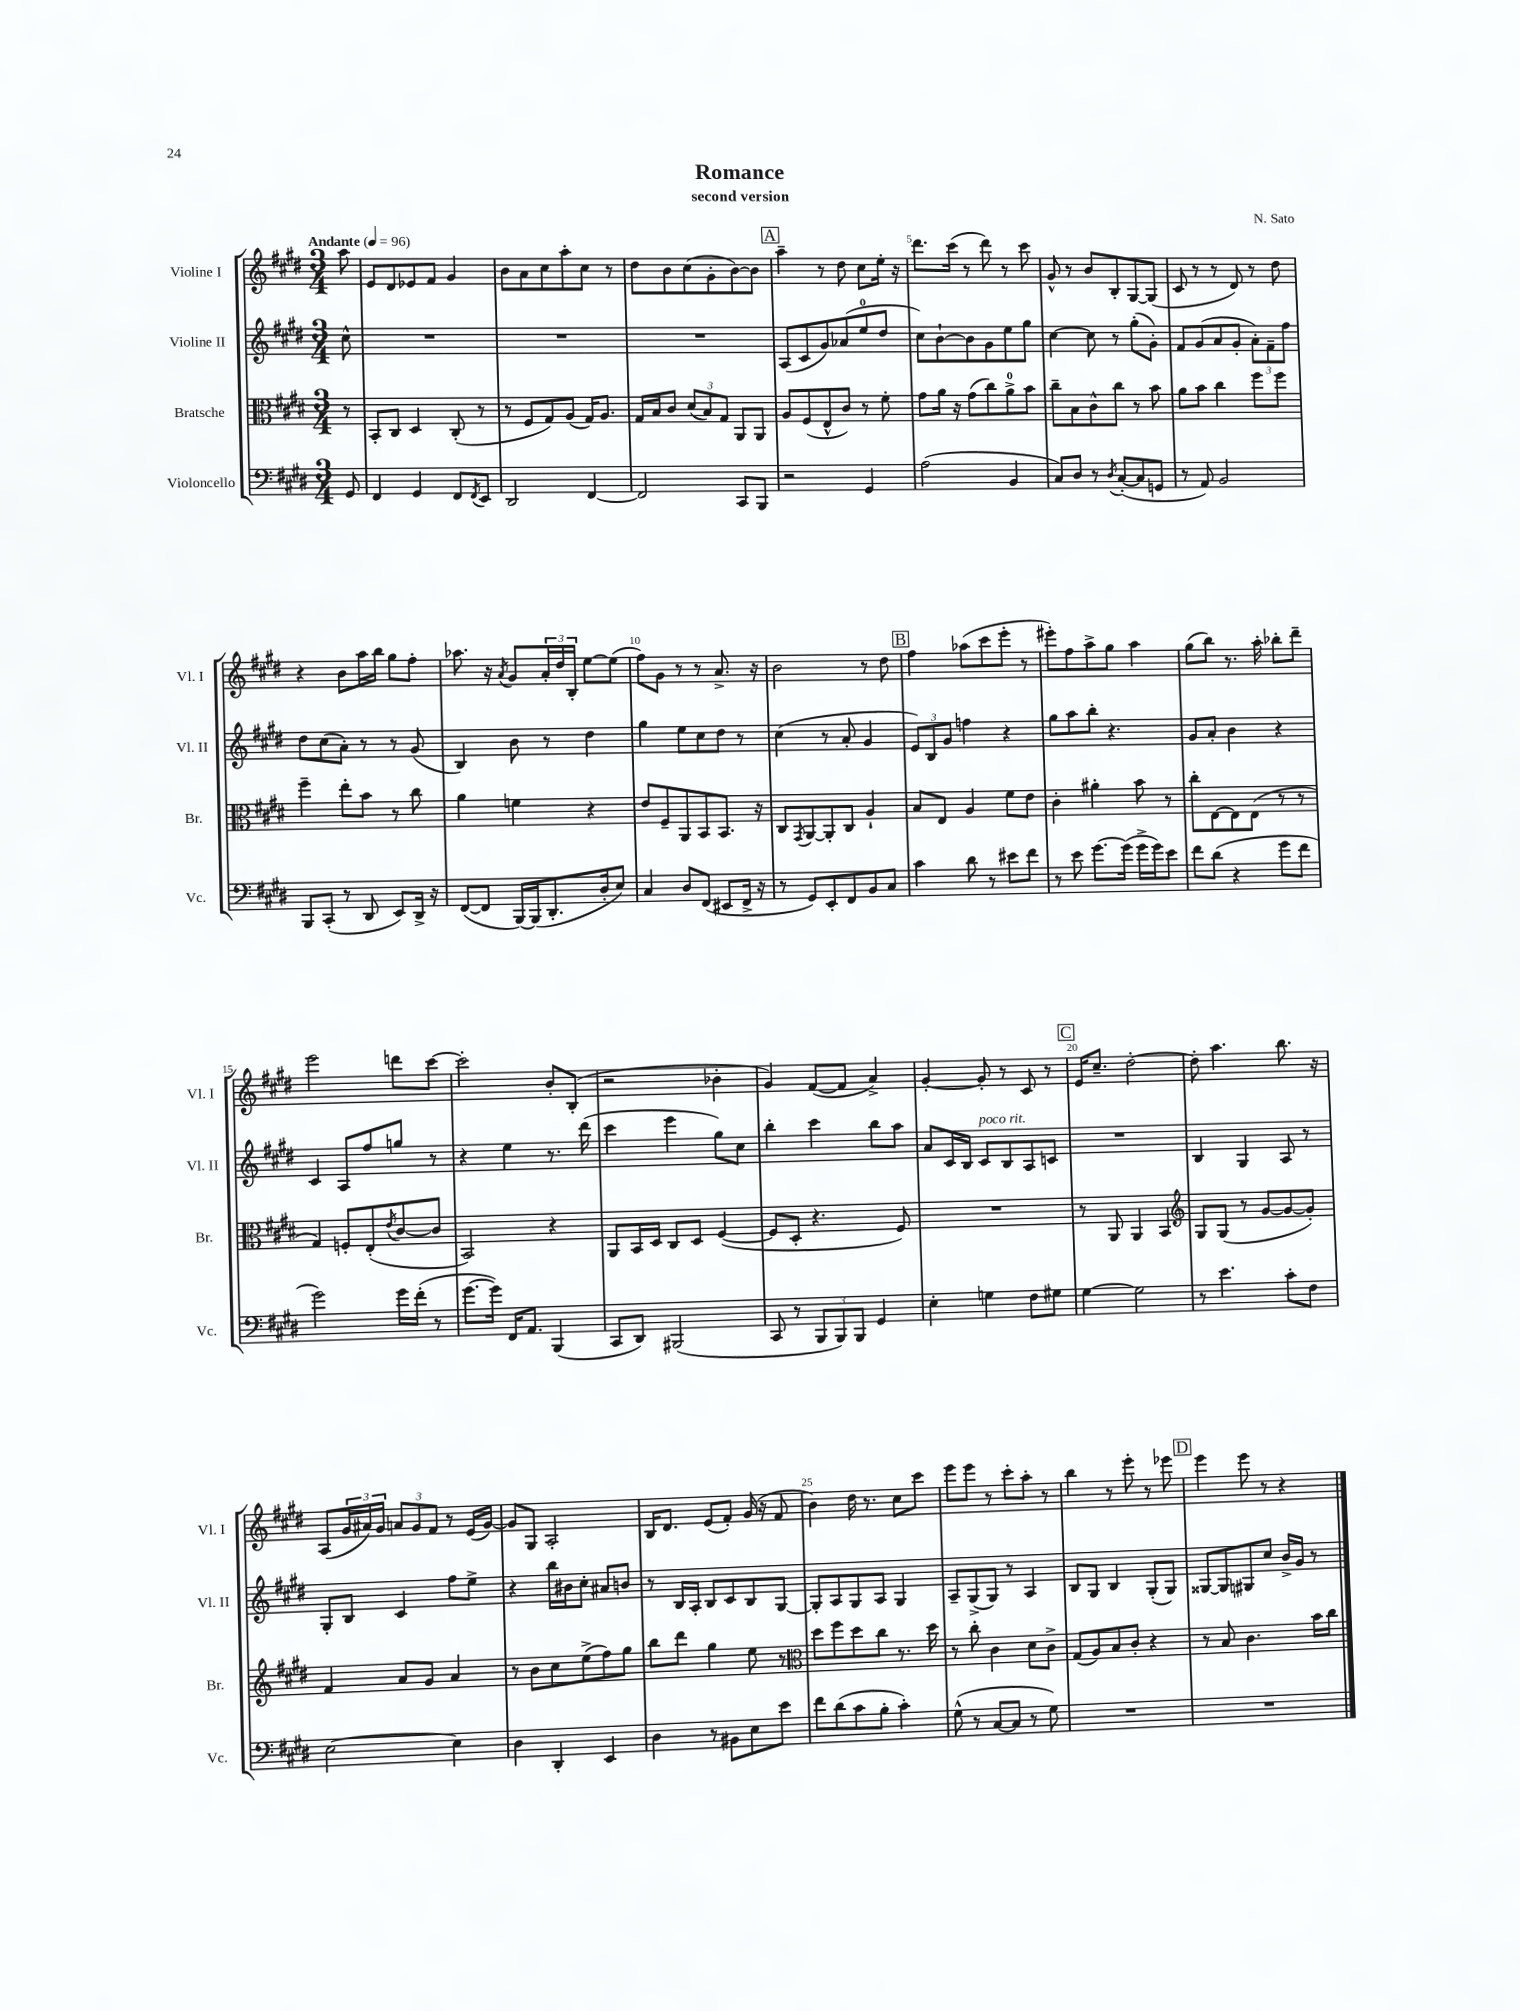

**kern	**kern	**kern	**kern
*staff4	*staff3	*staff2	*staff1
*clefF4	*clefC3	*clefG2	*clefG2
*k[f#c#g#d#]	*k[f#c#g#d#]	*k[f#c#g#d#]	*k[f#c#g#d#]
*M3/4	*M3/4	*M3/4	*M3/4
*MM96	*MM96	*MM96	*MM96
8GG#/	8r	8cc#^^\	8aa\
=	=	=	=
4FF#/	8BB'/L	2.r	8e/L
.	8C#/J	.	8d#/
4GG#/	4D#/	.	8e-/
.	.	.	8f#/J
8FF#/L	(8C#'/	.	4g#/
8qFF#/	.	.	.
8EE/J	8r	.	.
=	=	=	=
2DD#/	8r	2.r	8b\L
.	8F#/L	.	8a\
.	8G#/)	.	8cc#\
.	(8A/J	.	8aa'\
[4FF#/	16G#/LK)	.	8cc#\J
.	8.A/J	.	.
.	.	.	8r
=	=	=	=
2FF#/]	16G#/LL	2.r	8dd#\L
.	16B/J	.	.
.	8c#/J	.	8b\
.	(12d#/L	.	(8cc#\
.	12B/)	.	.
.	.	.	8g#'\
.	12G#/J	.	.
8CC#/L	8AA/L	.	[8b\)
8BBB/J	8AA/J	.	8b\]J
=	=	=	=
2r	8A/L	(8A/L	4aa~\
.	(8F#/	8c#/	.
.	8E^^/	8g#/)	8r
.	8c#/J)	(8a-/	8dd#\
4GG#/	8r	8ee/	8cc#\L
.	8f#'\	8dd#/J	16ee'\Jk
.	.	.	16r
=	=	=	=
(2A\	8g#\L	8cc#\L)	8.ddd#\L
.	16a\Jk	[8b`\	.
.	16r	.	(16ccc#\Jk
.	(8g#\L	8b\]	8r
.	8cc#\)	8g#\	8ddd#\)
4BB/	8a^\	8ee\	8r
.	8b\J	8gg#\J	8ccc#\
=	=	=	=
8C#/L)	8cc#~\L	[4cc#\	8g#^^/
8D#/J	8B\	.	8r
8r	8c#^^\	8cc#\]	8b/L
8qD#/	.	.	.
([8C#'/L	8cc#\J	8r	8B'/
8C#/]	8r	(8gg#'\L	[8G#/
8GG/J	8b\	8g#'\J)	(8G#/]J
=	=	=	=
8r	8a\L	8f#/L	8c#/
8AA/)	8b\J	(8g#/	8r
2BB/	4cc#\	8a/	8r
.	.	8g#'/J	8d#/)
.	8ff#\L	12a'\L)	8r
.	.	12f#~\	.
.	8ff#\J	.	8dd#\
.	.	12ff#\J	.
=	=	=	=
8BBB/L	4ff#~\	8dd#\L	4r
(8CC#'/J	.	(8cc#\	.
8r	8ee'\L	8a'\J)	8b\L
8DD#/	8b\J	8r	16aa\L
.	.	.	16bb\JJ
8EE/L)	8r	8r	8gg#\L
16DD#^/Jk	8cc#\	(8g#/	8ff#'\J
16r	.	.	.
=	=	=	=
([8FF#/L	4a\	4B/)	8.aa-\
8FF#/]J	.	.	.
.	.	.	16r
.	.	.	8qa/
[16BBB/LL)	4f\	8b\	8g#/L
(16BBB/]J	.	.	.
8.DD#'/	.	8r	24a'/L
.	.	.	24dd#/
.	.	.	24B'/JJ
.	4r	4dd#\	[8ee\L
16D#'/k	.	.	.
8E/J)	.	.	(8ee\]J
=	=	=	=
4C#/	8e/L	4gg#\	8ff#\L)
.	8F#~/	.	8g#\J
8D#/L	8AA/	8ee\L	8r
(8FF#/J	8BB/	8cc#\	8r
8EE#/L	8.BB/J	8dd#\J	8.a^/
16FF#^/Jk	.	8r	.
16r	16r	.	16r
=	=	=	=
8r	8C#/L	(4cc#\	2b\
.	8qGG#/	.	.
8GG#/L)	[8AA/	.	.
8EE'/	8AA'/]	8r	.
8FF#/	8C#/J	8a'/	.
8BB/	4A`/	4g#/	8r
8C#/J	.	.	8dd#\
=	=	=	=
4c#\	8B/L	12e/L)	4ff#\
.	.	12B/	.
.	8E/J	.	.
.	.	12g#/J	.
8d#\	4A/	4ff\	(8aa-\L
8r	.	.	8ccc#\
8e#\L	8f#\L	4r	8eee'\J
8f#\J	8e\J	.	8r
=	=	=	=
8r	4c#'\	8gg#\L	8eee#'\L)
8e\	.	8aa\	8ff#\
[8.g#\L	4a#'\	8bb'\J	8aa^\
.	.	4.r	8gg#\J
(16g#\]Jk	.	.	.
16g#^\LL	8b\	.	4aa\
16g#\J)	.	.	.
8e\J	8r	.	.
=	=	=	=
8f#\L	8cc#'\L	8g#/L	(8gg#\L
(8d#\J	[8E\	8a'/J	8bb\J)
4r	8E\]	4b\	8.r
.	(8E\J	.	.
.	.	.	16aa'\
8g#\L	8r	4r	8bb-'\L
8f#\J	8r	.	8ddd#~\J
=	=	=	=
2g#\)	4G#/)	4c#/	2eee\
.	8F'/L	8A/L	.
.	(8E'/	8ff#/	.
.	8qe/	.	.
16g#\LL	[8c#/	8gg/J	8ddd\L
(16f#'\JJ	.	.	.
8r	8c#/]J	8r	[8ccc#\J
=	=	=	=
[8.g#\L	2BB/)	4r	2ccc#'\]
16g#\]Jk)	.	.	.
16FF#/LK	.	4ee\	.
8.AA/J	.	.	.
(4BBB/	4r	8.r	8b'/L
.	.	.	(8B'/J
.	.	(16ddd#\	.
=	=	=	=
8CC#/L	8AA/L	4ccc#\	2r
8DD#/J)	16BB/L	.	.
.	16D#/JJ	.	.
(2BBB#/	8C#/L	4eee\	.
.	8D#/J	.	.
.	([4F#/	8gg#\L)	4b-'\
.	.	8cc#\J	.
=	=	=	=
8CC#/	8F#/]L	4bb'\	4g#/)
8r	8D#'/J	.	.
12BBB/L	4.r	4ccc#\	([8f#/L
12BBB/)	.	.	.
.	.	.	8f#/]J
12BBB/J	.	.	.
4GG#/	.	8bb\L	4a^/)
.	8F#/)	8aa\J	.
=	=	=	=
4E'\	2.r	8a/L	[4g#'/
.	.	16c#/L	.
.	.	16B/JJ	.
4G\	.	8c#/L	8g#'/]
.	.	8B/	8r
8F#\L	.	8A/	8c#/
8G#\J	.	8c/J	8r
=	=	=	=
[4G#\	8r	2.r	16e/LK
.	.	.	8.cc#~/J
.	8AA/	.	.
2G#\]	4AA/	.	[2dd#'\
.	4BB/	.	.
=	=	=	=
*	*clefG2	*	*
8r	8G#/L	4B/	8dd#'\]
4.e\	(8G#/J	.	4.aa\
.	8r	4G#/	.
.	[8g#/L	.	.
8c#'\L	8g#/_	8A/	8.bb\
8F#\J	8g#'/]J)	8r	.
.	.	.	16r
=	=	=	=
[2E\	4f#/	8G#'/L	(8A/L
.	.	8B/J	24g#/L
.	.	.	24a#/)
.	.	.	24g#/JJ
.	8a/L	4c#/	12a/L
.	.	.	12g#/
.	8g#/J	.	.
.	.	.	12f#/J
4E\]	4a/	8ff#\L	8r
.	.	8ee^\J	(16e/LL
.	.	.	[16g#/JJ)
=	=	=	=
4D#\	8r	4r	8g#/]L
.	8b\L	.	8G#/J
4DD#'/	8cc#\	16bb\LL	2A'/
.	.	16b#\J	.
.	(8ee^\	8cc#'\J	.
4EE/	8ff#\)	8a#/L	.
.	8gg#\J	8b/J	.
=	=	=	=
4D#\	8bb\L	8r	16B/LK
.	.	.	8.d#/J
.	8ddd#\J	16B/LL	.
.	.	16A'/JJ	.
8r	4gg#\	8B/L	(8e/L
8BB#\L	.	8c#/	8f#'/J)
8E\	8ee\	8B/	(16g#/
.	.	.	16r
8e\J	8r	[8G#/J	8f#/
=	=	=	=
*	*clefC3	*	*
8f#\L	8dd#\L	8G#'/]L	4b\)
(8d#\	8ff#\	8A/	.
8c#\	8dd#\	8G#/	16dd#\
.	.	.	8.r
8B'\J	8cc#\J	8A/J	.
4c#'\)	8.r	4G#/	8cc#\L
.	.	.	8ccc#\J
.	16dd#\	.	.
=	=	=	=
(8G#^^\	8r	8A~/L	8eee\L
8r	8cc#'\	(8G#^/	8eee\J
[8C#/L	4c#\	8G#/J)	8r
8C#/]J	.	8r	8ccc#'\L
8r	8d#\L	4A/	8aa'\J
8G#\)	8c#^\J	.	8r
=	=	=	=
2.r	(8G#/L	8B/L	4bb\
.	8A/)	8G#/J	.
.	8B/	4B/	8r
.	8c#'/J	.	8eee'\
.	4r	(8G#'/L	8r
.	.	8G#/J)	8eee-\
=	=	=	=
2.r	8r	[8G##/L	4eee\
.	8B/	8G##/]	.
.	4.c#\	8G#/	8eee\
.	.	8cc#/J	8r
.	.	16b^/LL	4r
.	.	16g#/JJ	.
.	16b\LL	8r	.
.	16cc#\JJ	.	.
==	==	==	==
*-	*-	*-	*-
